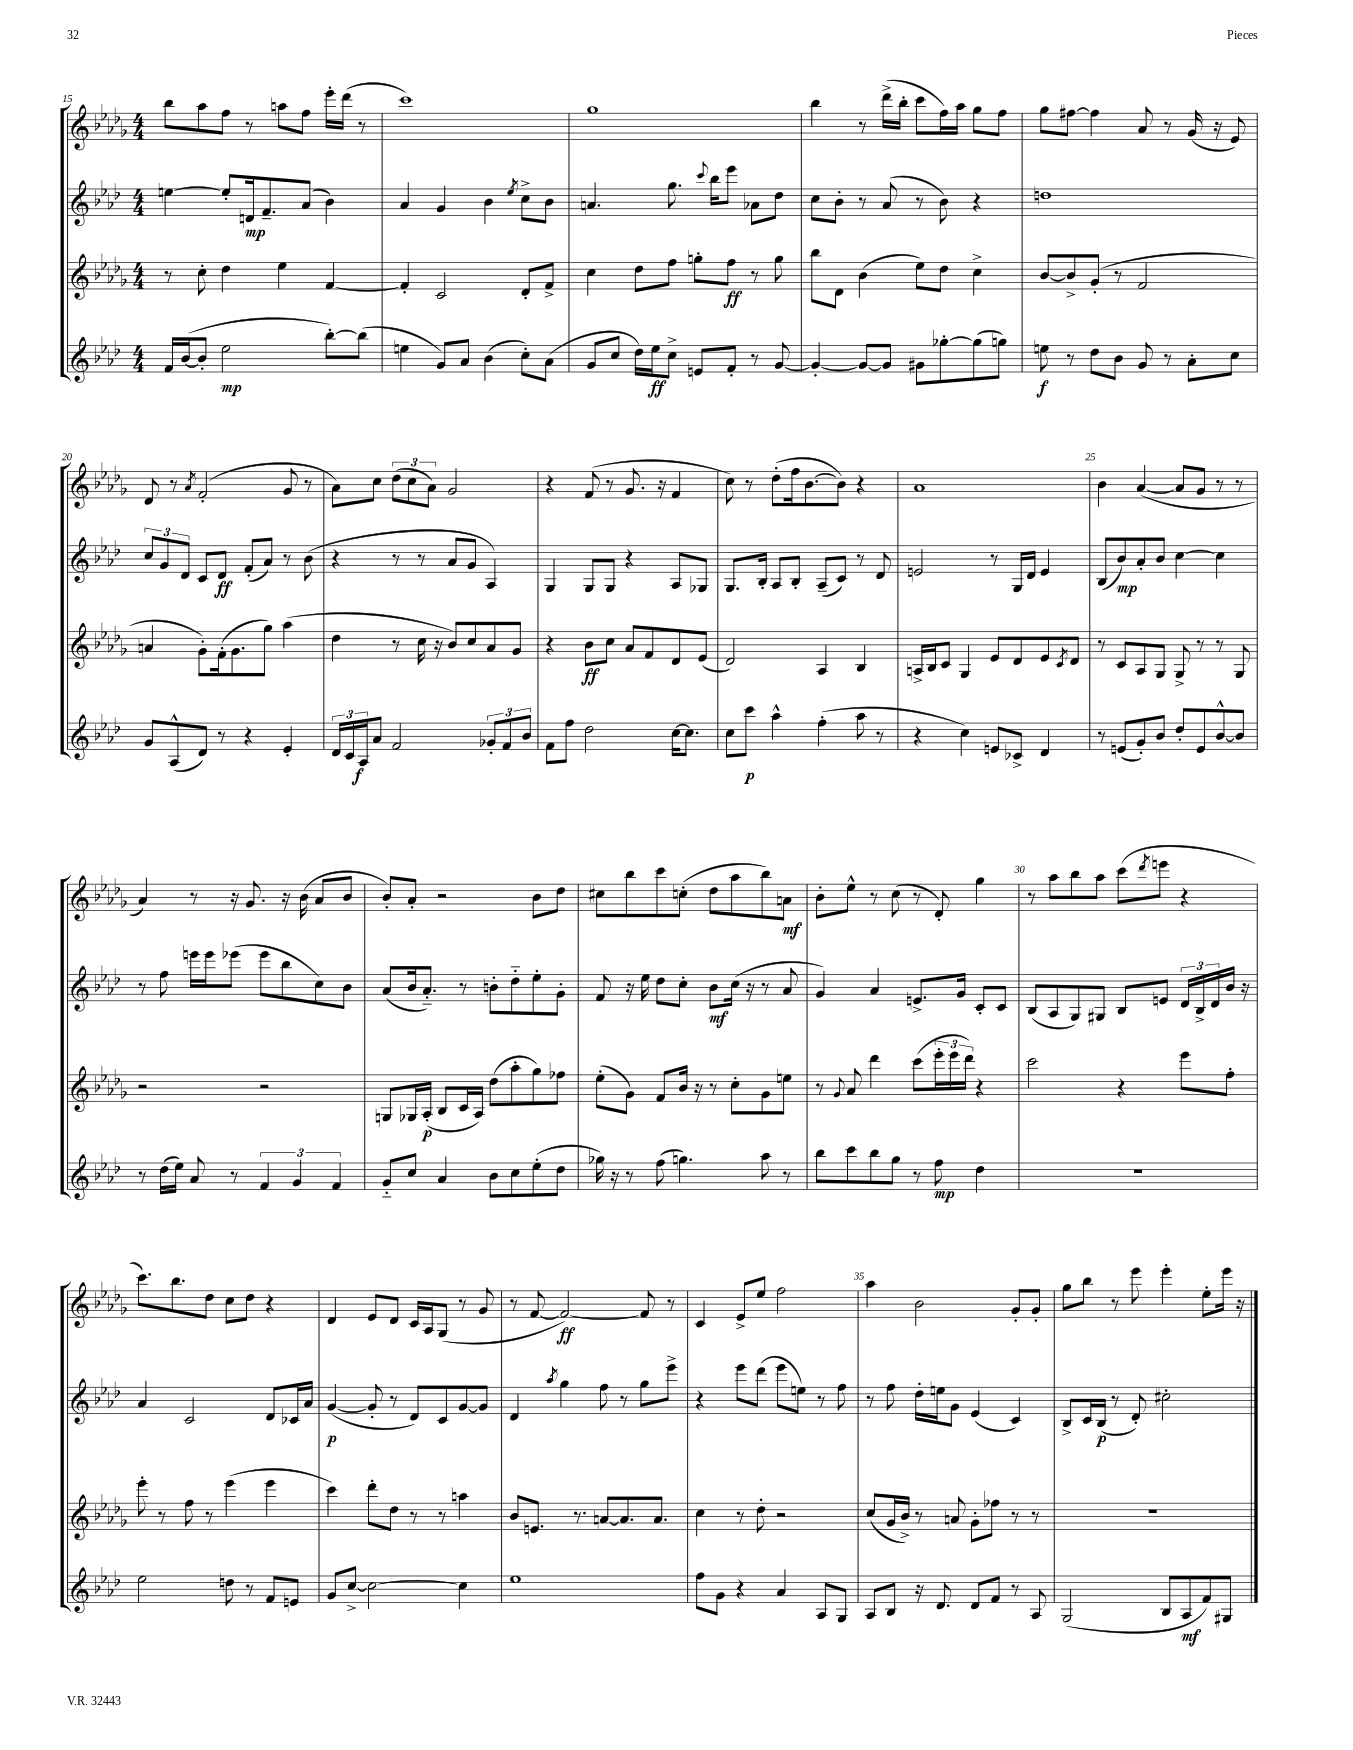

**kern	**kern	**kern	**kern
*staff4	*staff3	*staff2	*staff1
*clefG2	*clefG2	*clefG2	*clefG2
*k[b-e-a-d-]	*k[b-e-a-d-g-]	*k[b-e-a-d-]	*k[b-e-a-d-g-]
*M4/4	*M4/4	*M4/4	*M4/4
16f	8r	[4ee	8bb-
([16b-	.	.	.
8b-']	8cc'	.	8aa-
2ee-	4dd-	8ee']	8ff
.	.	16d	8r
.	.	8.f~	.
.	4ee-	.	8aa
.	.	(8a-	8ff
[8bb-')	[4f	4b-)	16eee-'
.	.	.	(16ddd-
(8bb-]	.	.	8r
=	=	=	=
4ee	4f']	4a-	1ccc)
8g)	2c	4g	.
8a-	.	.	.
(4b-	.	4b-	.
.	.	8qee-	.
8cc')	8d-'	8cc^	.
(8a-	8f^	8b-	.
=	=	=	=
8g	4cc	4.a	1gg-
8cc	.	.	.
16dd-)	8dd-	.	.
16ee-	.	.	.
8cc^	8ff	8.gg	.
8e	8gg'	.	.
.	.	8qqccc	.
.	.	16bb-	.
8f'	8ff	8eee-	.
8r	8r	8a-	.
[8g	8gg	8dd-	.
=	=	=	=
4g'_	8bb-	8cc	4bb-
.	8d-	8b-'	.
8g_	(4b-	8r	8r
8g]	.	(8a-	(16ddd-^
.	.	.	16bb-'
8g#	8ee-)	8r	8ccc
[8gg-'	8dd-	8b-)	16ff)
.	.	.	16aa-
(8gg-]	4cc^	4r	8gg-
8gg)	.	.	8ff
=	=	=	=
8ee	[8b-	1dd	8gg-
8r	8b-^]	.	[8ff#
8dd-	(8g-'	.	4ff#]
8b-	8r	.	.
8g	2f	.	8a-
8r	.	.	8r
8a-'	.	.	(16g-
.	.	.	16r
8cc	.	.	8e-)
=	=	=	=
8g	4a	12cc	8d-
.	.	12g	.
(8A-^^	.	.	8r
.	.	12d-	.
.	.	.	8qa-
8d-)	8g-')	8c	(2f'
8r	(16f'	8d-	.
.	8.g-	.	.
4r	.	(8f'	.
.	8gg-)	8a-)	.
4e-'	(4aa-	8r	8g-
.	.	(8b-	8r
=	=	=	=
24d-	4dd-	4r	8a-)
24c	.	.	.
24A-	.	.	.
8a-	.	.	8cc
2f	8r	8r	(12dd-
.	.	.	12cc
.	16cc	8r	.
.	.	.	12a-)
.	16r	.	.
.	8b-)	8a-	2g-
.	8cc	8g	.
12g-'	8a-	4A-)	.
12f	.	.	.
.	8g-	.	.
12b-	.	.	.
=	=	=	=
8f	4r	4G	4r
8ff	.	.	.
2dd-	8b-	8G	(8f
.	8cc	8G	8r
.	8a-	4r	8.g-
.	8f	.	.
.	.	.	16r
[16cc	8d-	8A-	4f
8.cc]	.	.	.
.	(8e-	8G-	.
=	=	=	=
8cc	2d-)	8.G	8cc)
8ccc	.	.	8r
.	.	16B-'	.
4aa-^^	.	8A-	(8dd-'
.	.	8B-'	16ff
.	.	.	[8.b-
(4ff'	4A-	(8A-~	.
.	.	8c)	8b-])
8aa-	4B-	8r	4r
8r	.	8d-	.
=	=	=	=
4r	16A^	2e	1a-
.	16B-	.	.
.	8c	.	.
4cc)	4G-	.	.
8e	8e-	8r	.
8c-^	8d-	16G	.
.	.	16d-	.
4d-	8e-	4e	.
.	8qc	.	.
.	8d-	.	.
=	=	=	=
8r	8r	(8B-	4b-
(8e	8c	8b-)	.
8g')	8A-	8a-'	([4a-
8b-	8G-	8b-	.
8dd-'	8G-^	[4cc	8a-]
8e	8r	.	8g-
[8b-^^	8r	4cc]	8r
8b-]	8G-	.	8r
=	=	=	=
8r	2r	8r	4a-)
(16dd-	.	8ff	.
16ee-)	.	.	.
8a-	.	16eee	8r
.	.	16eee	.
8r	.	(8eee-	16r
.	.	.	8.g-
6f	2r	8eee-	.
.	.	8bb-	16r
6g	.	.	.
.	.	.	(16b-
.	.	8cc)	8a-
6f	.	.	.
.	.	8b-	8b-
=	=	=	=
8g'~	8G	(8a-	8b-')
8cc	16G-	16b-	8a-'
.	(16A-'	8.a-'~)	.
4a-	8B-	.	2r
.	16c	8r	.
.	16A-)	.	.
8b-	(8dd-	8b'	.
8cc	8aa-'	8dd-'~	.
(8ee-'	8gg-)	8ee-'	8b-
8dd-	8ff-	8g'	8dd-
=	=	=	=
16gg-)	(8ee-'	8f	8cc#
16r	.	.	.
8r	8g-)	16r	8bb-
.	.	16ee-	.
(8ff	8f	8dd-	8ccc
4.gg)	16b-	8cc'	(8cc'
.	16r	.	.
.	8r	8b-	8dd-
.	8cc'	(16cc	8aa-
.	.	16r	.
8aa-	8g-	8r	8bb-)
8r	8ee	8a-	8a
=	=	=	=
8bb-	8r	4g)	8b-'
.	8qqg-	.	.
8ccc	8a-	.	8ee-^^
8bb-	4ddd-	4a-	8r
8gg	.	.	(8cc
8r	(8ccc	8.e^	8r
8ff	24eee-'	.	8d-')
.	24eee-	.	.
.	.	16g	.
.	24ddd-)	.	.
4dd-	4r	8c'	4gg-
.	.	8c	.
=	=	=	=
1r	2ccc	(8B-	8r
.	.	8A-	8aa-
.	.	8G)	8bb-
.	.	8G#	8aa-
.	4r	8B-	(8ccc
.	.	.	8qddd-
.	.	8e	8eee
.	8eee-	24d-	4r
.	.	24B-^	.
.	.	24d-	.
.	8ff'	16b-	.
.	.	16r	.
=	=	=	=
2ee-	8eee-'	4a-	8.ccc)
.	8r	.	.
.	.	.	8.bb-
.	8ff	2c	.
.	8r	.	8dd-
8dd	(4eee-	.	8cc
8r	.	.	8dd-
8f	4eee-	8d-	4r
8e	.	16c-	.
.	.	16a-	.
=	=	=	=
8g	4ccc)	([4g	4d-
[8cc^	.	.	.
2cc_	8ddd-'	8g']	8e-
.	8dd-	8r	8d-
.	8r	8d-)	16c
.	.	.	16A-
.	8r	8c	(8G-
4cc]	4aa	[8g	8r
.	.	8g]	8g-
=	=	=	=
1ee-	8b-	4d-	8r
.	8.e	.	[8f
.	.	8qaa-	.
.	.	4gg	2f_)
.	8.r	.	.
.	[8a	8ff	.
.	8.a]	8r	.
.	.	8gg	8f]
.	8.a	.	.
.	.	8eee-^	8r
=	=	=	=
8ff	4cc	4r	4c
8g	.	.	.
4r	8r	8eee-	8e-^
.	8dd-'	(8ddd-	8ee-
4a-	2r	8eee-	2ff
.	.	8ee)	.
8A-	.	8r	.
8G	.	8ff	.
=	=	=	=
8A-	(8cc	8r	4aa-
8B-	16g-	8ff	.
.	16b-^)	.	.
16r	8r	16dd-'	2b-
8.d-	.	16ee	.
.	8a	8g	.
8d-	8g-'	(4e-	.
8f	8ff-	.	.
8r	8r	4c)	8g-'
8A-	8r	.	8g-'
=	=	=	=
(2G	1r	8B-^	8gg-
.	.	16c	8bb-
.	.	(16B-	.
.	.	8r	8r
.	.	8d-')	8eee-
8B-	.	2cc#'	4eee-'
8A-	.	.	.
8f)	.	.	8ee-'
8G#	.	.	16eee-
.	.	.	16r
==	==	==	==
*-	*-	*-	*-
